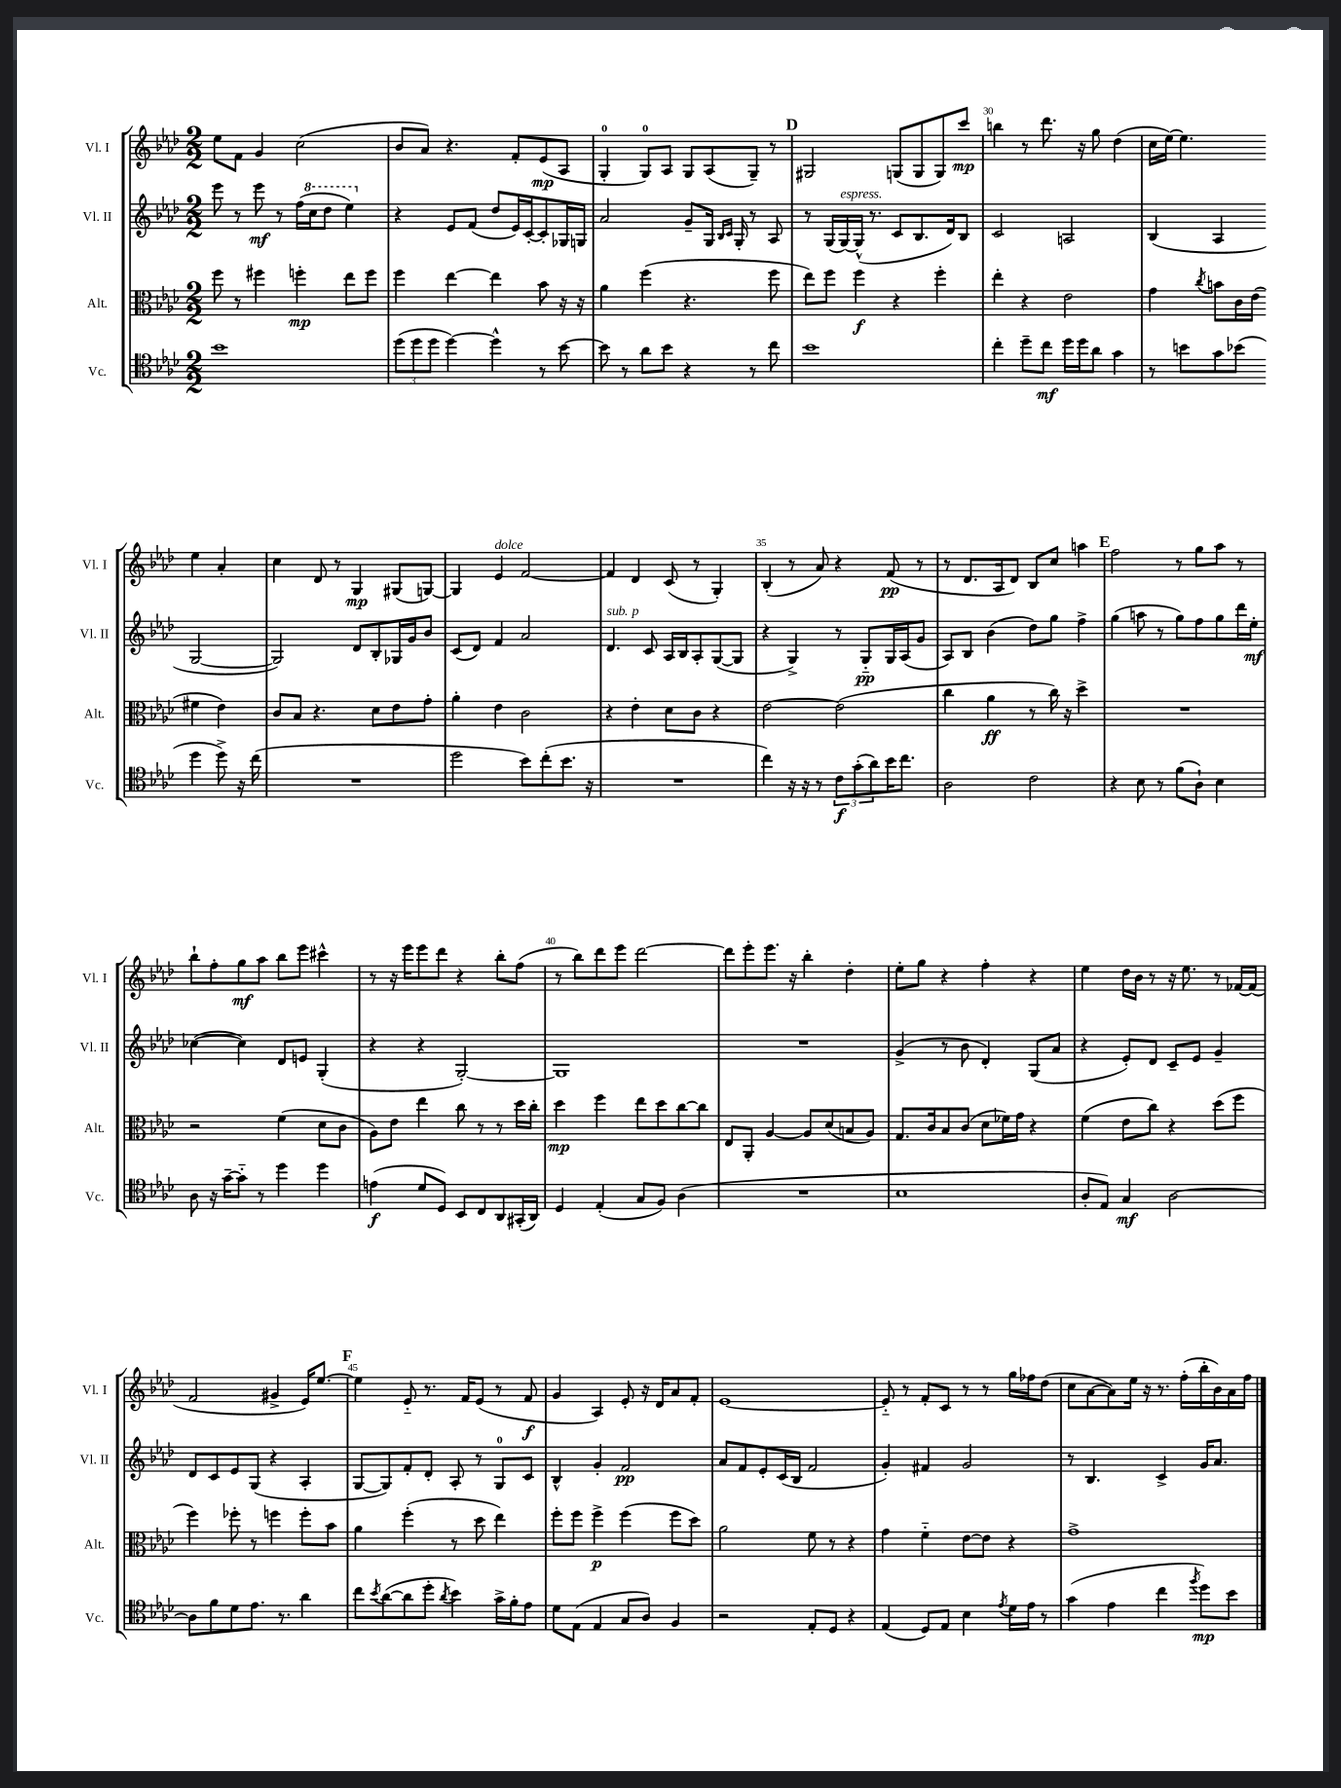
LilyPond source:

<<
\new StaffGroup <<
\new Staff = "s0" \with { instrumentName = "Vl. I" shortInstrumentName = "Vl. I" } {
    \clef treble \key aes \major \numericTimeSignature \time 2/2
    ees''8 f'8 g'4 c''2( |
    bes'8 aes'8) r4. f'8-. ees'8\mp( aes8 |
    g4-0-. g8-0) aes8 g8 aes8( g8--) r8 |
    \mark \markup { \bold "D" } gis2 g8( g8 g8) c'''8\mp |
    b''4 r8 des'''8. r16 g''8 des''4( |
    c''16 ees''16~) ees''4. ees''4 aes'4-. |
    c''4 des'8 r8 g4\mp gis8( g8~) |
    g4 ees'4^\markup { \italic "dolce" } f'2~ |
    f'4 des'4 c'8( r8 g4-.) |
    bes4-.( r8 aes'8) r4 f'8\pp( r8 |
    r8 des'8. aes16 des'8) bes8 c''8 a''4 |
    \mark \markup { \bold "E" } f''2 r8 g''8 aes''8 r8 |
    bes''8-! f''8-. g''8\mf aes''8 bes''8 ees'''8 cis'''4-^ |
    r8 r16 ees'''16 ees'''8 des'''8 r4 bes''8-. f''8( |
    r8 bes''8) des'''8 ees'''8 des'''2~ |
    des'''8 ees'''8-. ees'''8. r16 bes''4-. des''4-. |
    ees''8-. g''8 r4 f''4-. r4 |
    ees''4 des''16 bes'16 r8 r16 ees''8. r8 fes'16~ fes'16( |
    f'2 gis'4-> ees'16) ees''8.~ |
    \mark \markup { \bold "F" } ees''4 ees'8-_ r8. f'16 ees'8( r8 f'8\f |
    g'4 aes4) ees'8-. r16 des'16 aes'8 f'8-. |
    ees'1~ |
    ees'8-_ r8 f'8-. c'8 r8 r8 g''16 fes''16 des''8( |
    c''8 aes'8~ aes'8) ees''16 r16 r8. f''16-.( bes''16-. bes'16) aes'16 f''16 \bar "|." |
}
\new Staff = "s1" \with { instrumentName = "Vl. II" shortInstrumentName = "Vl. II" } {
    \clef treble \key aes \major \numericTimeSignature \time 2/2
    ees'''8 r8 ees'''8\mf r8 f''16( \ottava #1 c'''16 des'''8 ees'''4) \ottava #0 |
    r4 ees'8 f'8( des''8 ees'16) c'16~-. c'8-. ges16 g16 |
    aes'2 g'8-- g16 \grace { bes16 c'16 } g16-. r8 aes8 |
    \mark \markup { \bold "D" } r8 g16( g16~^\markup { \italic "espress." }) g16-^( r8. c'8 bes8. des'16) bes8 |
    c'2 a2 |
    bes4( aes4 g2~ |
    g2) des'8 bes8-. ges16 g'16 bes'8 |
    c'8( des'8) f'4 aes'2 |
    des'4.^\markup { \italic "sub. p" } c'8 aes16 bes16 aes8-. g8~( g8 |
    r4 g4->) r8 g8-_\pp g16 aes16( g'8 |
    aes8) bes8 bes'4( des''8) g''8 f''4-> |
    \mark \markup { \bold "E" } g''4( a''8 r8 g''8) f''8 g''8 des'''16 ees''16-.\mf |
    ces''4~( ces''4) des'8 e'8 g4-.( |
    r4 r4 g2~-.) |
    g1 |
    R1 |
    g'4->( r8 bes'8 des'4-.) g8( aes'8 |
    r4 ees'8-.) des'8 c'8-- ees'8 g'4-- |
    des'8 c'8 ees'8 g8( r4 aes4-. |
    \mark \markup { \bold "F" } g8~ g8) f'8-. des'8-. aes8-. r8 g8-0 c'8 |
    bes4-^ g'4-. f'2\pp |
    aes'8 f'8 ees'8-. c'16( bes16 f'2 |
    g'4-.) fis'4 g'2 |
    r8 bes4. c'4-> g'16 aes'8. \bar "|." |
}
\new Staff = "s2" \with { instrumentName = "Alt." shortInstrumentName = "Alt." } {
    \clef alto \key aes \major \numericTimeSignature \time 2/2
    f''8 r8 fis''4 f''4-.\mp ees''8 f''8 |
    f''4 ees''4~ ees''4 bes'8 r16 r16 |
    aes'4 f''4( r4. f''8 |
    \mark \markup { \bold "D" } ees''8) f''8 f''4\f r4 f''4-. |
    ees''4-. r4 ees'2 |
    g'4 \acciaccatura { c''8 } b'8 c'16 ees'16( fis'4 ees'4) |
    c'8 bes8 r4. des'8 ees'8 g'8-. |
    aes'4-. ees'4 c'2 |
    r4 ees'4-. des'8 c'8 r4 |
    ees'2~ ees'2( |
    c''4 aes'4\ff r8 c''16) r16 des''4-> |
    \mark \markup { \bold "E" } R1 |
    r2 f'4( des'8 c'8 |
    aes8) ees'8 ees''4 c''8 r8 r8 des''16 c''16-. |
    des''4\mp f''4 ees''8 des''8 c''8~ c''8 |
    ees8 aes,8-. aes4~ aes8 des'8( b8 aes8) |
    g8. c'16 bes8 c'8( des'8 fes'16) g'16 r4 |
    f'4( ees'8 c''8) r4 des''8( f''8 |
    f''4) fes''8-. r8 f''4 f''8-. bes'8 |
    \mark \markup { \bold "F" } aes'4 f''4-.( r8 des''8 ees''4) |
    f''8-. f''8 f''4->\p f''4( f''8 des''8) |
    aes'2 f'8 r8 r4 |
    g'4 f'4-_ ees'8~ ees'8 r4 |
    g'1-> \bar "|." |
}
\new Staff = "s3" \with { instrumentName = "Vc." shortInstrumentName = "Vc." } {
    \clef tenor \key aes \major \numericTimeSignature \time 2/2
    bes'1 |
    \tuplet 3/2 { des''8( des''8 des''8 } des''4~) des''4-^ r8 bes'8~ |
    bes'8 r8 aes'8 bes'8 r4 r8 c''8 |
    \mark \markup { \bold "D" } bes'1 |
    c''4-. des''8-- c''8\mf des''16 des''16 aes'8 g'4 |
    r8 b'8 g'8 bes'8( des''4 des''8->) r16 c''16( |
    R1 |
    des''2 bes'8) c''8-.( bes'8. r16 |
    R1 |
    c''4) r16 r16 r8 \tuplet 3/2 { c'8\f g'8-.( aes'8) } bes'16 c''8. |
    aes2 c'2 |
    \mark \markup { \bold "E" } r4 bes8 r8 f'8( aes8-!) bes4 |
    aes8 r16 g'16~-- g'8-_ r8 des''4 des''4 |
    e'4\f( des'8 des8) bes,8 c8 aes,8 gis,16-.( aes,16) |
    des4 ees4-.( g8 f8) aes4( |
    R1 |
    bes1 |
    aes8-. ees8) g4\mf aes2~ |
    aes8 f'8 des'8 ees'8. r8. aes'4 |
    \mark \markup { \bold "F" } c''8 \acciaccatura { bes'8 } aes'8~( aes'8 des''8-. \acciaccatura { aes'8 } bes'4) g'16-> f'16-. ees'8 |
    des'8 ees8( ees4 g8 aes8) f4 |
    r2 ees8-. des8 r4 |
    ees4( des8) ees8 bes4 \acciaccatura { ees'8 } des'16 ees'16 r8 |
    g'4( ees'4 c''4 \acciaccatura { f''8 } des''8\mp) bes'8 \bar "|." |
}
>>
>>
\layout { \context { \Score currentBarNumber = #26 \override BarNumber.break-visibility = ##(#f #t #t) barNumberVisibility = #(every-nth-bar-number-visible 5) } }
